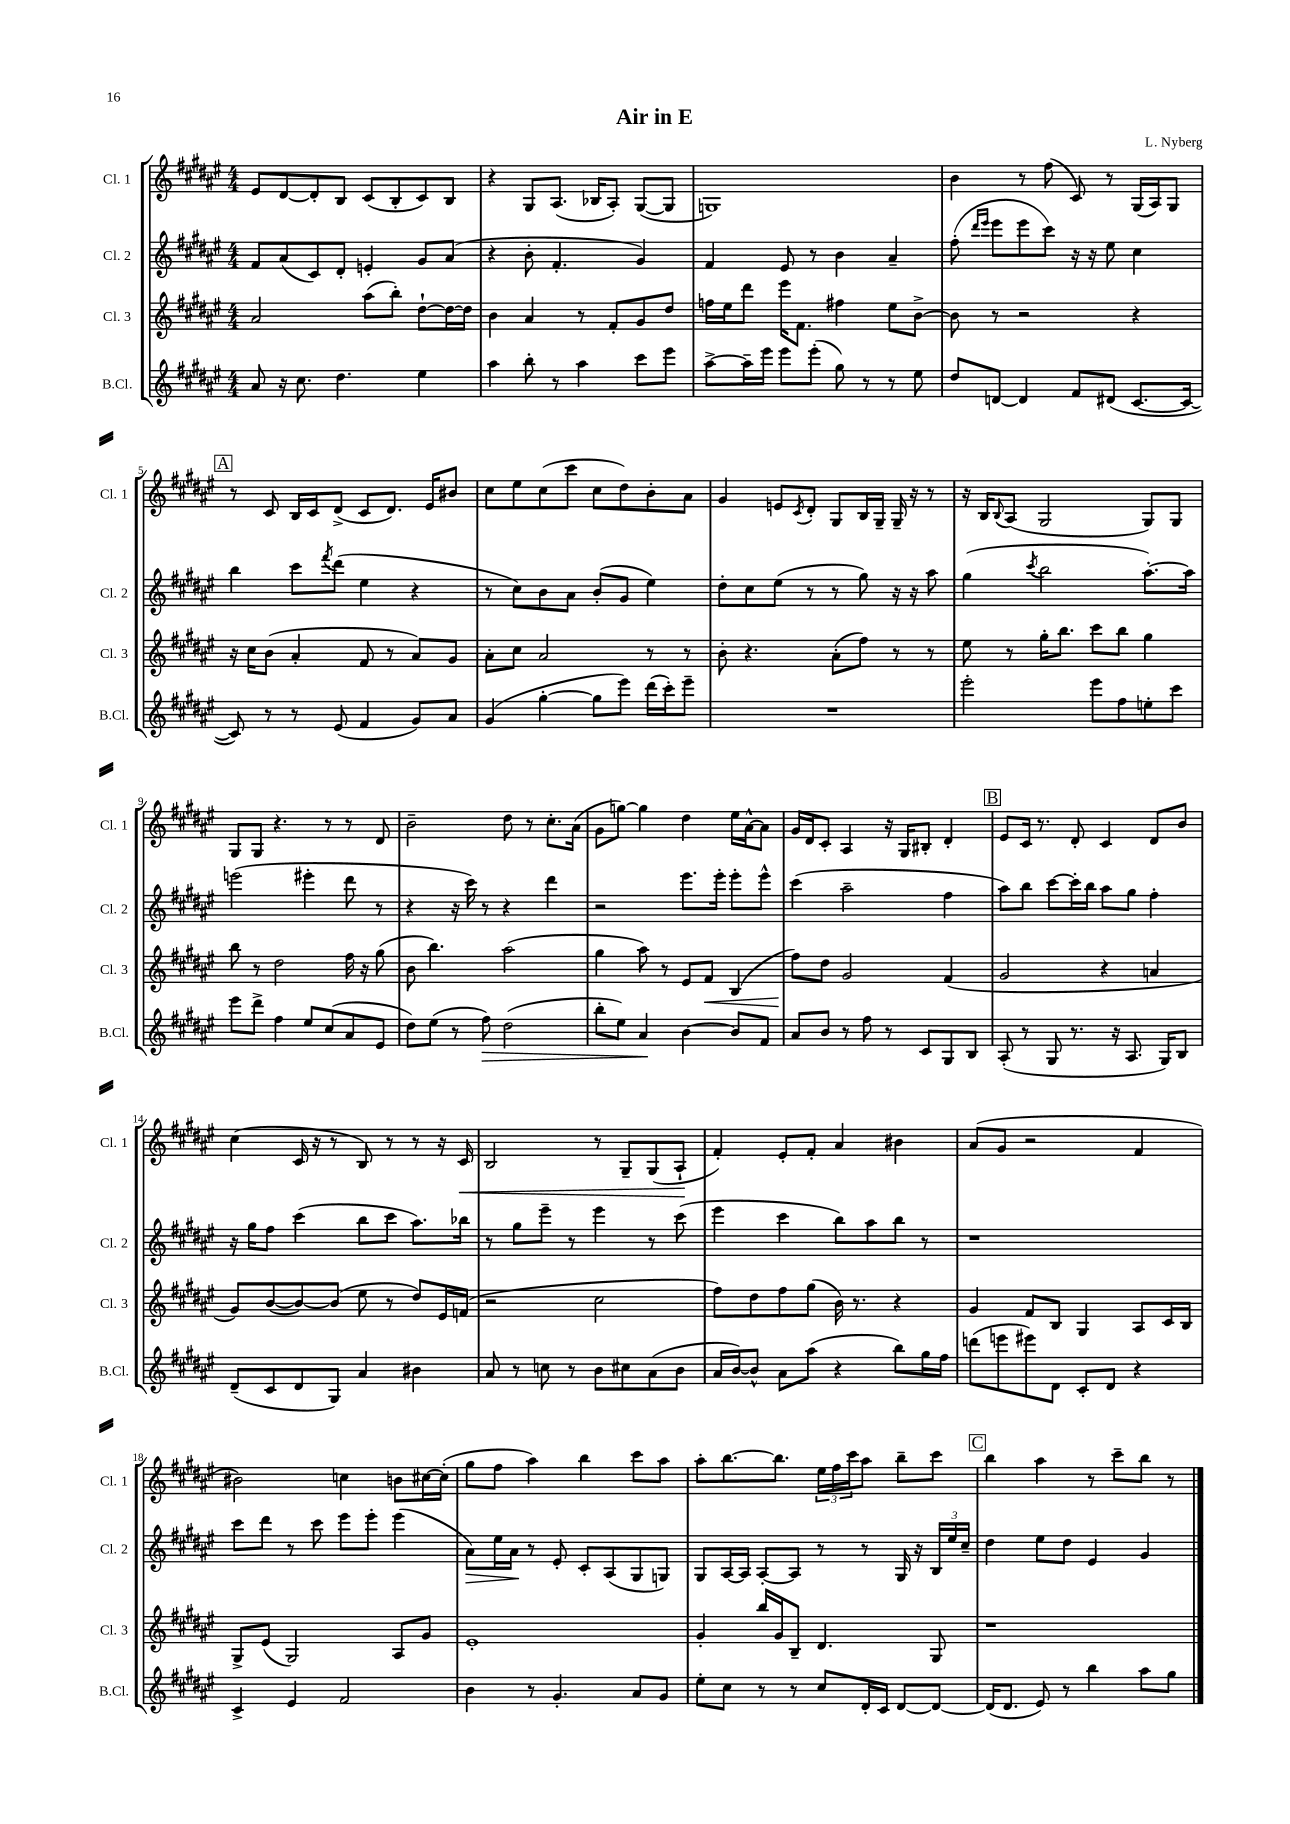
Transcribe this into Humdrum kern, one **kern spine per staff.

**kern	**kern	**kern	**kern
*staff4	*staff3	*staff2	*staff1
*clefG2	*clefG2	*clefG2	*clefG2
*k[f#c#g#d#a#e#]	*k[f#c#g#d#a#e#]	*k[f#c#g#d#a#e#]	*k[f#c#g#d#a#e#]
*M4/4	*M4/4	*M4/4	*M4/4
8a#/	2a#/	8f#/L	8e#/L
16r	.	(8a#/	[8d#/
8.cc#\	.	.	.
.	.	8c#/)	8d#'/]
4.dd#\	.	8d#'/J	8B/J
.	(8aa#\L	4e'/	(8c#/L
.	8bb'\J)	.	8B'/
4ee#\	[8dd#`\L	8g#/L	8c#/)
.	16dd#\_L	(8a#/J	8B/J
.	16dd#\]JJ	.	.
=	=	=	=
4aa#\	4b\	4r	4r
8bb'\	4a#/	8b'\	8G#/L
8r	.	4.f#'/	(8.A#/J
4aa#\	8r	.	.
.	.	.	16B-/LK
.	8f#'/L	.	8A#'/J)
8ccc#\L	8g#/	4g#/)	([8G#/L
8eee#\J	8dd#/J	.	8G#/]J
=	=	=	=
[8aa#^\L	16ff\LL	4f#/	1G)
.	16ee#\J	.	.
16aa#~\]L	8ddd#\J	.	.
16eee#\JJ	.	.	.
8eee#\L	16eee#\LK	8e#/	.
.	8.f#\J	.	.
(8eee#'\J	.	8r	.
8gg#\)	4ff#\	4b\	.
8r	.	.	.
8r	8ee#\L	4a#~/	.
8ee#\	[8b^\J	.	.
=	=	=	=
8dd#/L	8b\]	(8ff#'\	4b\
.	.	16qqddd#/LL	.
.	.	16qqeee#/JJ	.
[8d/J	8r	8eee#\L	.
4d/]	2r	8eee#\	8r
.	.	8ccc#\J)	(8ff#\
8f#/L	.	16r	8c#/)
.	.	16r	.
(8d#/J	.	8ee#\	8r
[8.c#/L	4r	4cc#\	(16G#/LL
.	.	.	16A#/J)
.	.	.	8G#/J
16c#/_Jk	.	.	.
=	=	=	=
8c#/])	16r	4bb\	8r
.	16cc#\LK	.	.
8r	(8b\J	.	8c#/
8r	4a#'/	8ccc#\L	16B/LL
.	.	.	16c#/J
.	.	8qfff#/	.
(8e#/	.	(8ddd#\J	(8d#^/J
4f#/	8f#/	4ee#\	8c#/L
.	8r	.	8.d#/J)
8g#/L)	8a#/L)	4r	.
.	.	.	16e#/LK
8a#/J	8g#/J	.	8b#/J
=	=	=	=
(4g#/	8a#'\L	8r	8cc#\L
.	8cc#\J	8cc#\L)	8ee#\
[4gg#'\	2a#/	8b\	(8cc#\
.	.	8a#\J	8ccc#\J
8gg#\]L	.	(8b'/L	8cc#\L
8eee#\J)	.	8g#/J	8dd#\)
(16ddd#\LL	8r	4ee#\)	8b'\
16ccc#'\J)	.	.	.
8eee#~\J	8r	.	8a#\J
=	=	=	=
1r	8b'\	8dd#'\L	4g#/
.	4.r	8cc#\	.
.	.	(8ee#\J	8e/L
.	.	.	8qc#/
.	.	8r	8d#'/J
.	(8a#'\L	8r	8G#/L
.	8ff#\J)	8gg#\)	16B/L
.	.	.	16G#~/JJ
.	8r	16r	16G#~/
.	.	16r	16r
.	8r	8aa#\	8r
=	=	=	=
2eee#'\	8ee#\	(4gg#\	16r
.	.	.	16B/LK
.	.	.	8qqB/
.	8r	.	(8A#/J
.	.	8qccc#/	.
.	16gg#'\LK	2bb\	2G#/
.	8.bb\J	.	.
8eee#\L	8ccc#\L	.	.
8ff#\	8bb\J	.	.
8ee'\	4gg#\	[8.aa#'\L)	8G#/L)
8ccc#\J	.	.	8G#/J
.	.	16aa#\]Jk	.
=	=	=	=
8eee#\L	8bb\	(2eee\	8G#/L
8ddd#^\J	8r	.	8G#/J
4ff#\	2dd#\	.	4.r
8ee#/L	.	4eee#'\	.
(8cc#/	.	.	8r
8a#/	16ff#\	8ddd#\	8r
.	16r	.	.
8e#/J	(8gg#\	8r	8d#/
=	=	=	=
8dd#\L)	8b\	4r	2b~\
(8ee#\J	4.bb\)	.	.
8r	.	16r	.
.	.	16ccc#\)	.
8ff#\)	.	8r	.
(2dd#\	(2aa#\	4r	8dd#\
.	.	.	8r
.	.	4ddd#\	8.cc#'\L
.	.	.	(16a#\Jk
=	=	=	=
8bb'\L	4gg#\	2r	8g#\L
8ee#\J)	.	.	[8gg\J)
4a#/	8aa#\)	.	4gg\]
.	8r	.	.
[4b\	8e#/L	8.eee#\L	4dd#\
.	8f#/J	.	.
.	.	16eee#'\Jk	.
8b/]L	(4B/	8eee#'\L	16ee#\LL
.	.	.	[16a#^^\J
8f#/J	.	8eee#^^\J	8a#\]J
=	=	=	=
8a#/L	8ff#\L)	(4ccc#\	16g#/LL
.	.	.	16d#/J
8b/J	8dd#\J	.	8c#'/J
8r	2g#/	2aa#~\	4A#/
8ff#\	.	.	.
8r	.	.	16r
.	.	.	16G#/LK
8c#/L	.	.	8B#'/J
8G#/	(4f#/	4ff#\	4d#'/
8B/J	.	.	.
=	=	=	=
(8A#'/	2g#/	8aa#\L)	8e#/L
8r	.	8bb\J	16c#/Jk
.	.	.	8.r
8G#/	.	[8ccc#\L	.
8.r	.	16ccc#'\]L	8d#'/
.	.	16bb\JJ	.
.	4r	8aa#\L	4c#/
16r	.	.	.
8.A#/	.	8gg#\J	.
.	4a/	4ff#'\	8d#/L
16G#/LK)	.	.	.
8B/J	.	.	8b/J
=	=	=	=
(8d#~/L	8g#/L)	16r	(4cc#\
.	.	16gg#\LK	.
8c#/	([8b/	8ff#\J	.
8d#/	8b/_)	(4ccc#\	16c#/
.	.	.	16r
8G#/J)	(8b/]J	.	8r
4a#/	8ee#\	8bb\L	8B/)
.	8r	8ccc#\J	8r
4b#\	8dd#/L)	8.aa#\L)	8r
.	16e#/L	.	16r
.	(16f/JJ	16bb-\Jk	16c#/
=	=	=	=
8a#/	2r	8r	2B/
8r	.	8gg#\L	.
8cc\	.	8eee#~\J	.
8r	.	8r	.
8b\L	2cc#\	4eee#\	8r
8cc#\	.	.	8G#~/L
(8a#\	.	8r	(8G#/
8b\J	.	(8ccc#\	8A#`/J
=	=	=	=
16a#/LL	8ff#\L)	4eee#\	4f#'/)
[16b/J)	.	.	.
8b^^/]J	8dd#\	.	.
8a#\L	8ff#\	4ccc#\	8e#'/L
(8aa#\J	(8gg#\J	.	8f#'/J
4r	16b\)	8bb\L)	4a#/
.	8.r	.	.
.	.	8aa#\	.
8bb\L)	4r	8bb\J	4b#\
16gg#\L	.	8r	.
16ff#\JJ	.	.	.
=	=	=	=
(8ddd\L	4g#/	1r	(8a#/L
8eee\	.	.	8g#/J
8eee#\)	8f#/L	.	2r
8d#\J	8B/J	.	.
8c#'/L	4G#/	.	.
8d#/J	.	.	.
4r	8A#/L	.	4f#/
.	16c#/L	.	.
.	16B/JJ	.	.
=	=	=	=
4c#^/	8G#^/L	8ccc#\L	2b#\)
.	(8e#/J	8ddd#\J	.
4e#/	2G#/)	8r	.
.	.	8ccc#\	.
2f#/	.	8eee#\L	4cc\
.	.	8eee#'\J	.
.	8A#/L	(4eee#\	8b\L
.	8g#/J	.	[16cc#\L
.	.	.	(16cc#'\]JJ
=	=	=	=
4b\	1e#'	8a#\L)	8gg#\L
.	.	16ee#\L	8ff#\J
.	.	16a#\JJ	.
8r	.	8r	4aa#\)
4.g#'/	.	8e#'/	.
.	.	8c#'/L	4bb\
.	.	(8A#/	.
8a#/L	.	8G#/	8ccc#\L
8g#/J	.	8G/J)	8aa#\J
=	=	=	=
8ee#'\L	4g#'/	8G#/L	8aa#'\L
8cc#\J	.	[16A#/L	[8.bb\
.	.	16A#/]JJ	.
8r	16bb/LL	[8A#'/L	.
.	16g#/J	.	8.bb\]J
8r	8B~/J	8A#/]J	.
8cc#/L	4.d#/	8r	24ee#\LL
.	.	.	24ff#\
.	.	.	24ccc#\J
16d#'/L	.	8r	8aa#\J
16c#/JJ	.	.	.
[8d#/L	.	16G#/	8bb~\L
.	.	16r	.
8d#/_J	8G#/	24B/LL	8ccc#\J
.	.	24ee#/	.
.	.	24cc#~/JJ	.
=	=	=	=
(16d#/]LK	1r	4dd#\	4bb\
8.d#/J	.	.	.
8e#/)	.	8ee#\L	4aa#\
8r	.	8dd#\J	.
4bb\	.	4e#/	8r
.	.	.	8ccc#~\L
8aa#\L	.	4g#/	8bb\J
8gg#\J	.	.	8r
==	==	==	==
*-	*-	*-	*-
